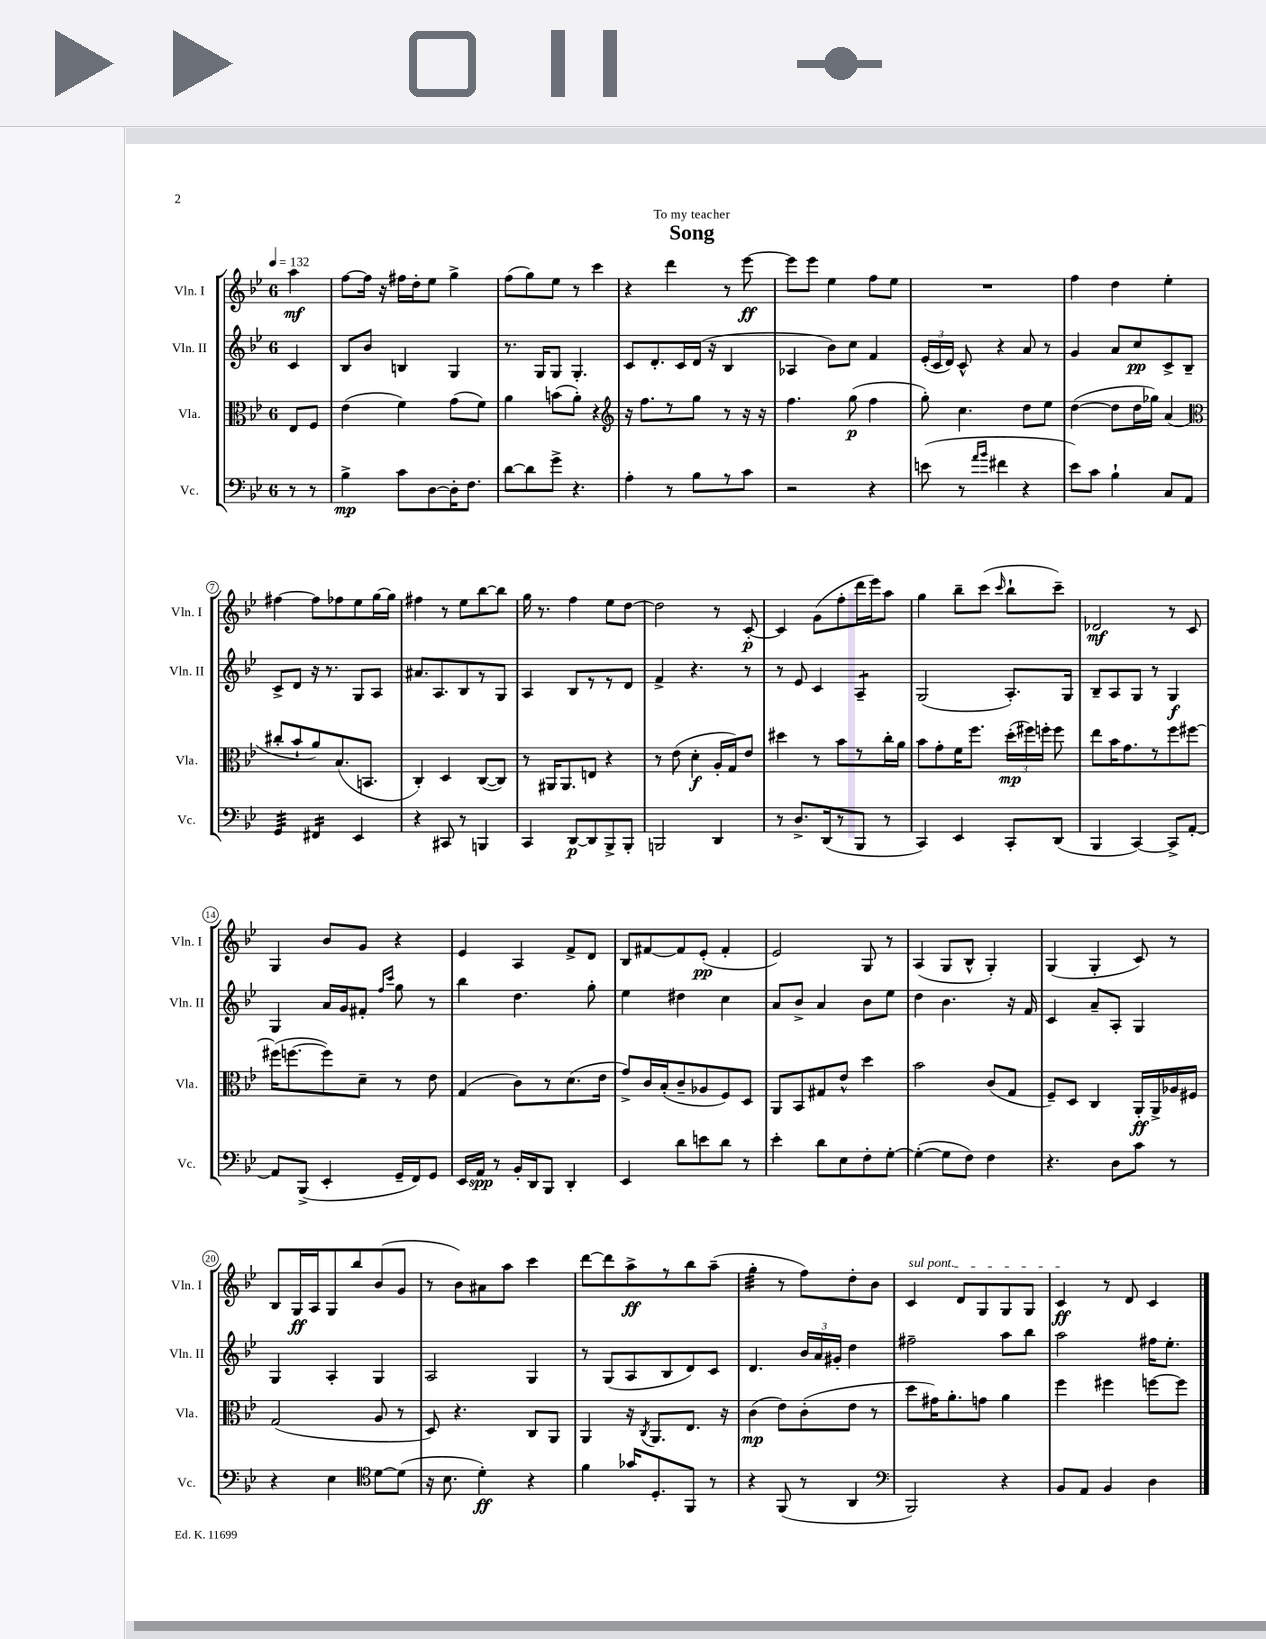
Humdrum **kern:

**kern	**kern	**kern	**kern
*staff4	*staff3	*staff2	*staff1
*clefF4	*clefC3	*clefG2	*clefG2
*k[b-e-]	*k[b-e-]	*k[b-e-]	*k[b-e-]
*M6/8	*M6/8	*M6/8	*M6/8
*MM132	*MM132	*MM132	*MM132
8r	8E-	4c	4aa
8r	8F	.	.
=	=	=	=
4B-^	(4e-	8B-	[8ff
.	.	8b-	16ff]
.	.	.	16r
8c	4f)	4B	16ff#
.	.	.	16dd'
[8D	.	.	8ee-
16D']	(8g	4G	4gg^
8.F	.	.	.
.	8f)	.	.
=	=	=	=
[8d	4a	8.r	(8ff
8d]	.	.	8gg)
.	.	16G	.
8g^	(8b	8G	8ee-
4.r	8a')	4.G'	8r
.	4r	.	4ccc
=	=	=	=
*	*clefG2	*	*
4A'	16r	8c	4r
.	8.ff	.	.
.	.	8.d'	.
8r	8r	.	4ddd
.	.	16c	.
8B-	8gg	(16d	.
.	.	16r	.
8r	8r	4B-	8r
8c	16r	.	[8eee-
.	16r	.	.
=	=	=	=
2r	4.ff	4A-	8eee-]
.	.	.	8eee-
.	.	8b-)	4ee-
.	(8gg	8cc	.
4r	4ff	4f	8ff
.	.	.	8ee-
=	=	=	=
(8e	8gg')	(24e-'	2.r
.	.	24c	.
.	.	24d)	.
8r	4.cc	8c^^	.
16qqa	.	.	.
16qqb-	.	.	.
4f#	.	4r	.
4r	8dd	8a	.
.	8ee-	8r	.
=	=	=	=
8e-)	([4dd	4g	4ff
8c	.	.	.
4B-`	8dd]	8a	4dd
.	16dd	8cc	.
.	16gg-)	.	.
8C	(4a	8c^	4ee-'
8AA	.	8B-~	.
=	=	=	=
*	*clefC3	*	*
4GG	8cc#'	8c^	[4ff#
.	8b-`	8d	.
4FF#	8a)	16r	8ff#]
.	.	8.r	.
.	(8.B-	.	8ff-
4EE-	.	8G	8ee-
.	8.BB	.	.
.	.	8A	[16gg
.	.	.	16gg]
=	=	=	=
4r	4C')	8.a#	4ff#
.	.	8.A	.
8CC#	4D	.	8r
8r	.	8B-	8ee-
4BBB	([8C	8r	[8bb-
.	8C])	8G	8bb-]
=	=	=	=
4CC	8r	4A	16gg
.	.	.	8.r
.	16AA#	.	.
.	8.AA#	.	.
[8DD	.	8B-	4ff
8DD]	8E	8r	.
8BBB-^	4r	8r	8ee-
8BBB-'	.	8d	[8dd
=	=	=	=
2BBB	8r	4f^	2dd]
.	(8e-	.	.
.	4d'	4.r	.
4DD	16A'	.	8r
.	16G)	.	.
.	8e-	8r	[8c'
=	=	=	=
8r	4dd#	8r	4c]
8.D^	.	8e-	.
.	8r	4c	(8g
(16DD	.	.	.
8r	8b-	.	8ff'
8BBB-	8r	4A~	16ddd
.	.	.	16eee-)
8r	16cc'	.	8aa
.	16a	.	.
=	=	=	=
4CC)	8b-	(2G	4gg
.	8g'	.	.
4EE-	16f	.	8bb-~
.	8.ff	.	.
.	.	.	(8ccc
.	.	.	16qqccc
8CC'	(24dd'	8.A')	8bb-`
.	24ff#)	.	.
.	24ff'	.	.
(8DD	8ff	.	8ccc~)
.	.	16G	.
=	=	=	=
4BBB-	8ee-	8B-~	2d-
.	16b-	8A	.
.	8.g	.	.
[4CC)	.	8G	.
.	8r	8r	.
8CC^]	8ff	4G	8r
[8AA'	[8ff#	.	8c
=	=	=	=
8AA]	(16ff#]	4G	4G
.	[8.ff	.	.
(8BBB-^	.	.	.
4EE-'	8ff])	16a	8b-
.	.	16g	.
.	8d~	8f#'	8g
.	.	16qqff	.
.	.	16qqccc	.
16GG~	8r	8gg	4r
16FF)	.	.	.
8GG	8e-	8r	.
=	=	=	=
16EE-	(4G	4bb-	4e-
16AA	.	.	.
8r	.	.	.
16BB-'	8c)	4.dd	4A
16DD	.	.	.
8BBB-	8r	.	.
4DD'	(8.d	.	8f^
.	.	8gg'	8d
.	16e-	.	.
=	=	=	=
4EE-	8g^)	4ee-	8B-
.	16c	.	[8f#
.	(16B-'	.	.
8d	8c~	4dd#	8f#]
8e	8A-	.	(8e-'
8d	8F)	4cc	4f#'
8r	8D	.	.
=	=	=	=
4e-'	8AA	8a	2e-)
.	8BB-	8b-^	.
8d	8G#	4a	.
8E-	8e-^^	.	.
8F'	4dd	8b-	8G
[8G'	.	8ee-	8r
=	=	=	=
(4G'_	2b-	4dd	(4A
8G]	.	4.b-	8G
8F)	.	.	8B-^^
4F	(8c	.	4G')
.	8G	16r	.
.	.	16f	.
=	=	=	=
4.r	8F~)	4c	(4G
.	8D	.	.
.	4C	8a~	4G'
8D	.	8A'	.
8c	16AA'	4G	8c)
.	16AA^	.	.
8r	16A-	.	8r
.	16F#	.	.
=	=	=	=
4r	(2G	4G	8B-
.	.	.	16G
.	.	.	16A
4E-	.	4A'	8G
.	.	.	8bb-
*clefC4	*	*	*
[8d	8A	4G	(8b-
(8d]	8r	.	8g
=	=	=	=
16r	8D)	2A	8r
8.B-	.	.	.
.	4.r	.	8b-)
4d')	.	.	8a#
.	.	.	8aa
4r	8C	4G	4ccc
.	8AA	.	.
=	=	=	=
4f	4AA	8r	[8ddd
.	.	(8G	8ddd]
16g-	16r	8A	8aa^
.	8qC	.	.
8.D'	8.AA	.	.
.	.	8B-	8r
8FF	8.E-	8d)	8bb-
8r	.	8c	(8aa~
.	16r	.	.
=	=	=	=
4r	(4c	4.d	4gg'
(8FF	8e-)	.	8r
8r	(8c'	24b-	8ff)
.	.	24a	.
.	.	24g#'	.
4AA	8e-	4dd	8dd'
.	8r	.	8b-
=	=	=	=
*clefF4	*	*	*
2BBB-)	8dd	2ff#~	4c
.	16g#)	.	.
.	8.a'	.	.
.	.	.	8d
.	8g	.	8G
4r	4a	8aa	8G
.	.	8bb-	8G
=	=	=	=
8BB-	4ff	2aa	4c
8AA	.	.	.
4BB-	4ff#	.	8r
.	.	.	8d
4D	[8ff	16ff#	4c
.	.	8.ee-'	.
.	8ff]	.	.
==	==	==	==
*-	*-	*-	*-
